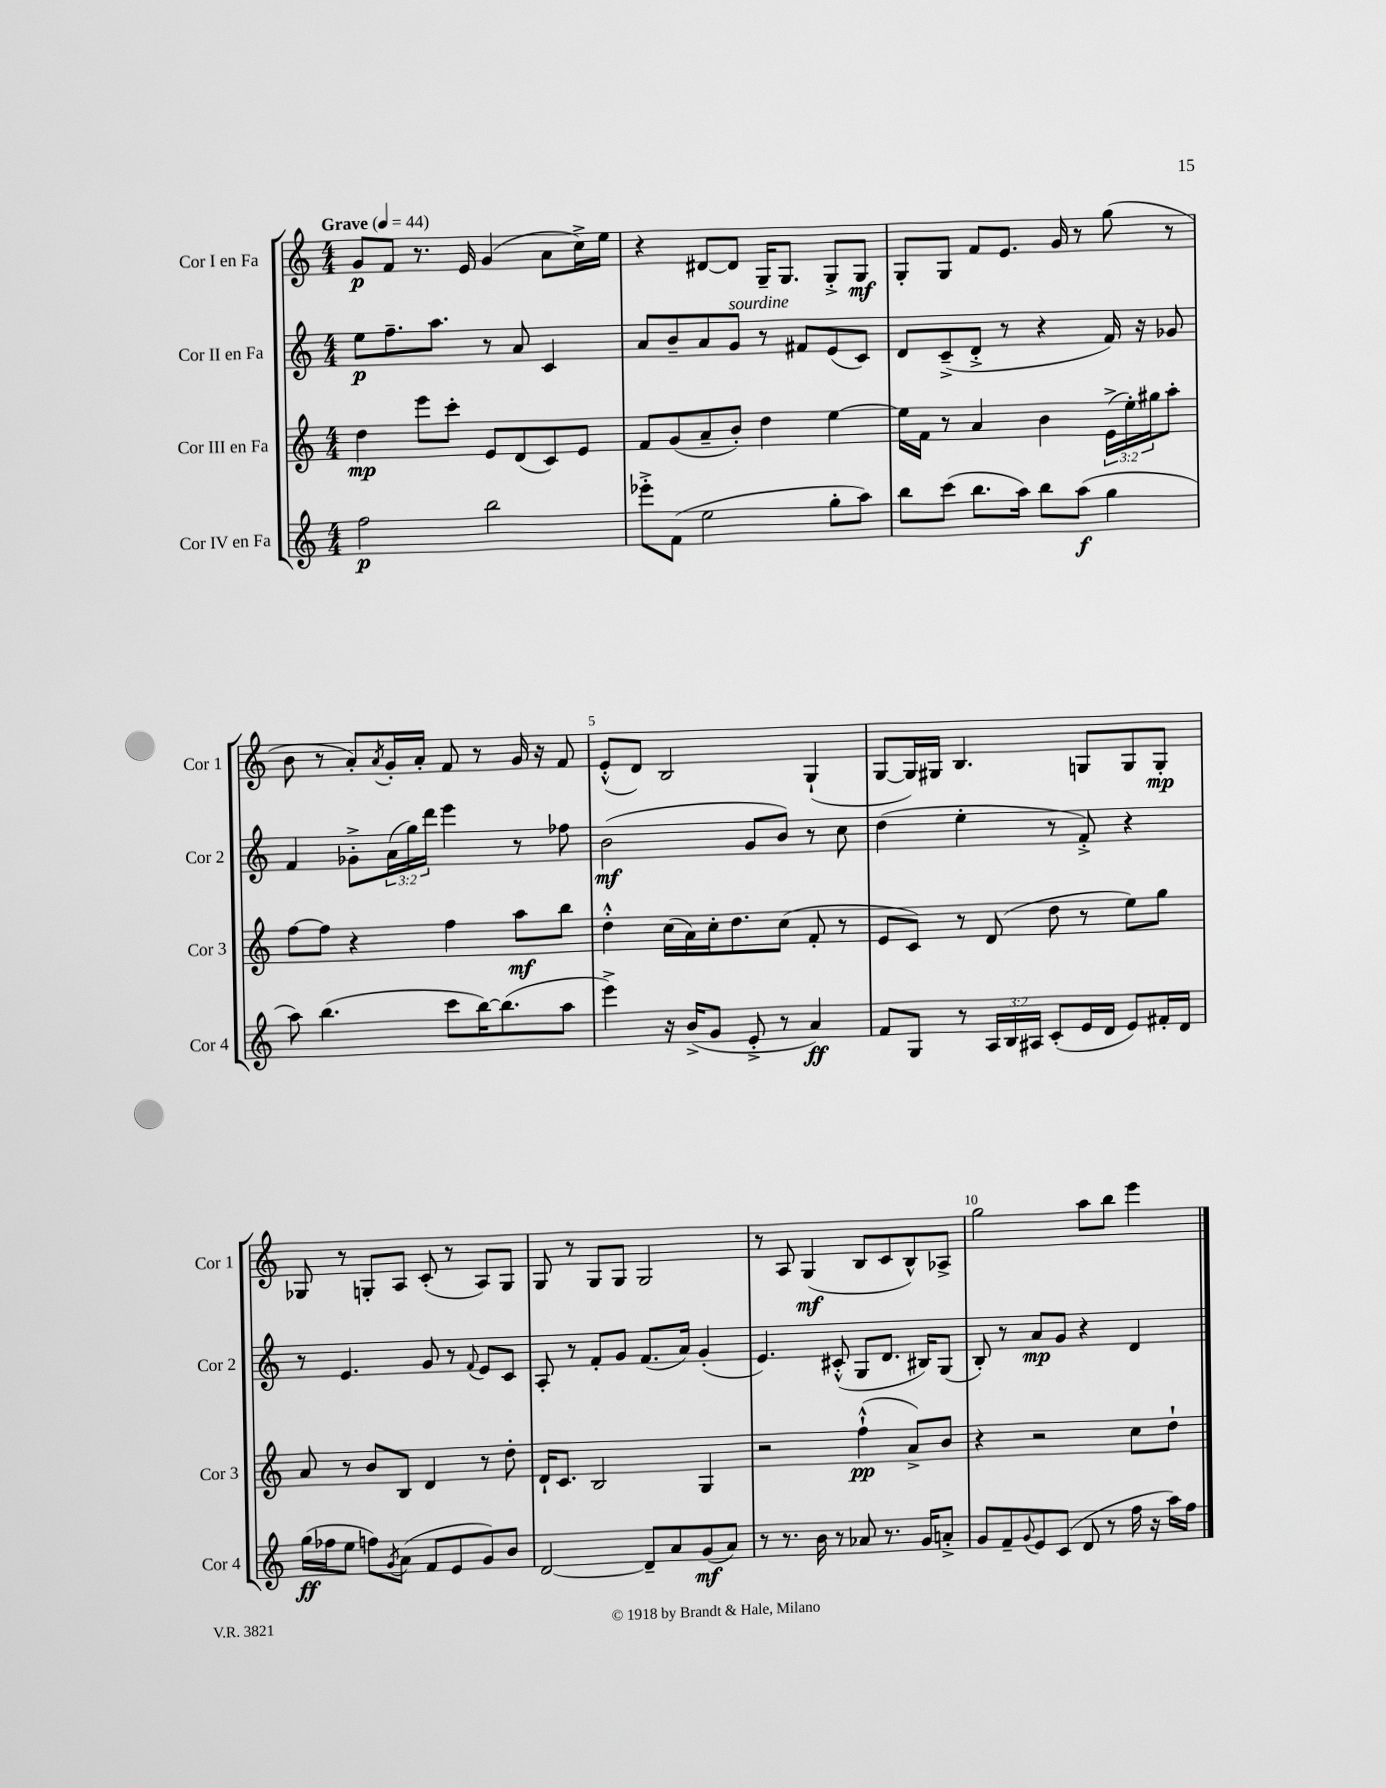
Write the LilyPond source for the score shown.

<<
\new StaffGroup <<
\new Staff = "s0" \with { instrumentName = "Cor I en Fa" shortInstrumentName = "Cor 1" } {
    \clef treble \key c \major \numericTimeSignature \time 4/4 \tempo "Grave" 4 = 44
    g'8\p f'8 r8. e'16 g'4( a'8 c''16->) e''16 |
    r4 dis'8~ dis'8 g16-- g8. g8-.-> g8\mf |
    g8-. g8 f'8 e'8. g'16 r8 g''8( r8 |
    b'8 r8 a'8-.) \acciaccatura { a'8 } g'16-. a'16-. f'8 r8 g'16 r16 f'8 |
    e'8-.-^( d'8) b2 g4-!( |
    g8~ g16) gis16 b4. g8 g8 g8-.\mp |
    ges8 r8 g8-. a8 c'8-.( r8 a8) g8 |
    g8 r8 g8 g8 g2 |
    r8 a8 g4\mf( b8 c'8 b8-^) aes8-> |
    g''2 a''8 b''8 e'''4 \bar "|." |
}
\new Staff = "s1" \with { instrumentName = "Cor II en Fa" shortInstrumentName = "Cor 2" } {
    \clef treble \key c \major \numericTimeSignature \time 4/4 \override Staff.TupletNumber.text = #tuplet-number::calc-fraction-text
    e''8\p f''8.-- a''8. r8 a'8 c'4 |
    a'8 b'8-- a'8 g'8^\markup { \italic "sourdine" } r8 fis'8 e'8( c'8) |
    d'8 c'8--->( d'8-.-> r8 r4 f'16) r16 ges'8 |
    f'4 ges'8-.-> \tuplet 3/2 { a'16( g''16) d'''16 } e'''4 r8 fes''8 |
    b'2\mf( g'8 b'8) r8 c''8 |
    d''4( e''4-. r8 f'8-.->) r4 |
    r8 e'4. g'8 r8 \appoggiatura { f'8 } e'8 c'8 |
    a8-. r8 f'8-. g'8 f'8.( a'16) g'4-.( |
    e'4.) cis'8-.-^( g8 d'8. bis16) g8( |
    b8-.) r8 a'8\mp g'8 r4 d'4 \bar "|." |
}
\new Staff = "s2" \with { instrumentName = "Cor III en Fa" shortInstrumentName = "Cor 3" } {
    \clef treble \key c \major \numericTimeSignature \time 4/4 \override Staff.TupletNumber.text = #tuplet-number::calc-fraction-text
    d''4\mp e'''8 c'''8-. e'8 d'8( c'8) e'8 |
    f'8 g'8( a'8-- b'8-.) d''4 e''4~ |
    e''16 f'16 r8 a'4 b'4 \tuplet 3/2 { e'16->( e''16-.) gis''16 } a''8-. |
    f''8~ f''8 r4 f''4 a''8\mf b''8 |
    d''4-.-^ c''16( a'16) c''16-. d''8. c''8( f'8-. r8 |
    e'8 c'8) r8 d'8( d''8 r8 e''8) g''8 |
    a'8 r8 b'8 b8 d'4 r8 d''8-. |
    d'16-! c'8. b2 g4 |
    r2 f''4-!-^\pp( a'8->) b'8 |
    r4 r2 c''8 d''8-! \bar "|." |
}
\new Staff = "s3" \with { instrumentName = "Cor IV en Fa" shortInstrumentName = "Cor 4" } {
    \clef treble \key c \major \numericTimeSignature \time 4/4 \override Staff.TupletNumber.text = #tuplet-number::calc-fraction-text
    f''2\p b''2 |
    ees'''8-.-> f'8( e''2 g''8-. a''8) |
    b''8 c'''8( b''8. a''16) b''8 a''8\f( g''4 |
    a''8) b''4.( c'''8 b''16~) b''8.( a''8 |
    e'''4->) r16 b'16->( g'8 e'8-.-> r8 a'4\ff) |
    f'8 g8 r8 \tuplet 3/2 { a16 b16 ais16 } c'8-.( e'16 d'16 e'8) fis'16-. d'16 |
    g''16\ff( fes''16 e''8 f''8) \acciaccatura { g'8 } a'8( f'8 e'8 g'8) b'8 |
    d'2~ d'8-- a'8 g'8\mf( a'8) |
    r8 r8. b'16 r8 aes'8 r8. g'16 a'8-.-> |
    g'8 f'8-- \appoggiatura { g'8 } e'8 c'8( d'8 r8 f''16 r16 a''16) f''16 \bar "|." |
}
>>
>>
\layout { \context { \Score \override BarNumber.break-visibility = ##(#f #t #t) barNumberVisibility = #(every-nth-bar-number-visible 5) } }
